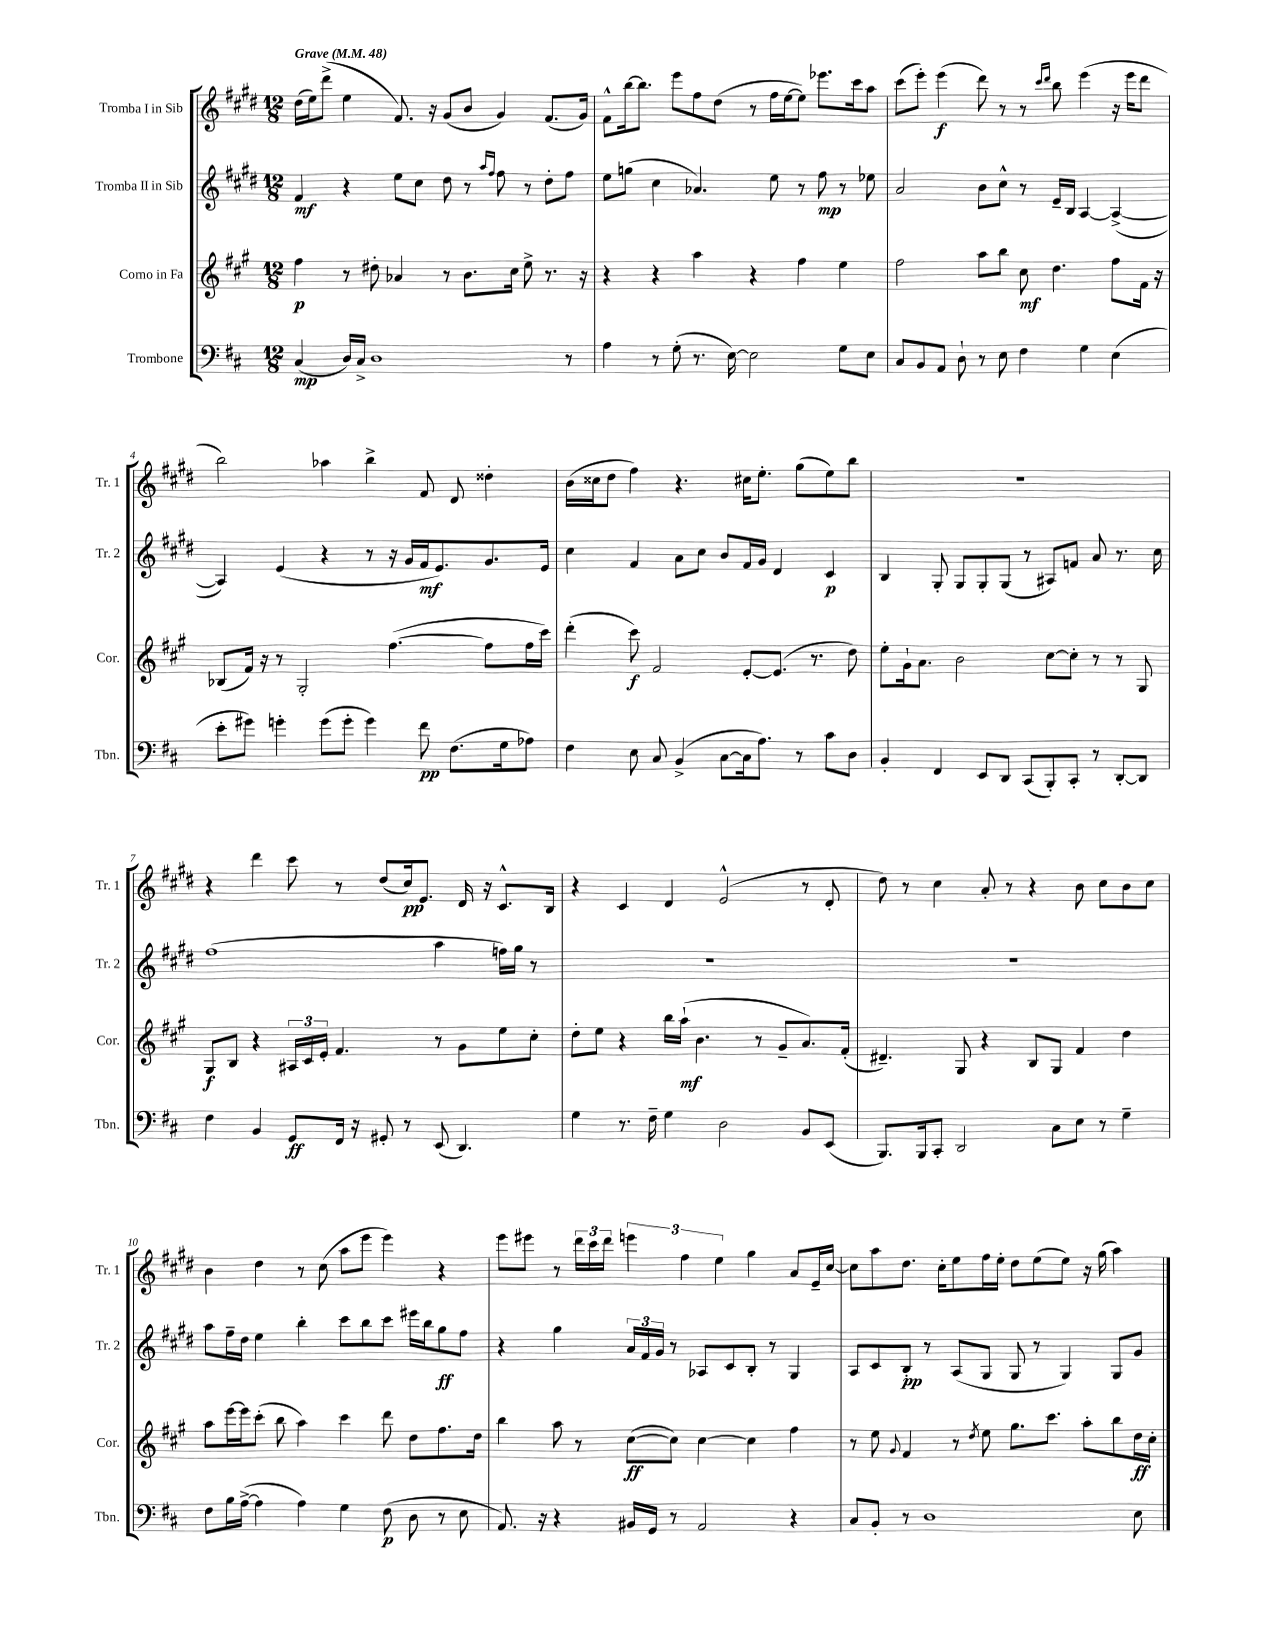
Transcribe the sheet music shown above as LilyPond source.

<<
\new StaffGroup <<
\new Staff = "s0" \with { instrumentName = "Tromba I in Sib" shortInstrumentName = "Tr. 1" } {
    \clef treble \key e \major \numericTimeSignature \time 12/8 \tempo "Grave" 4 = 48
    dis''16( e''16) dis'''8->( e''4 fis'8.) r16 gis'8( b'8 gis'4) fis'8.( gis'16) |
    fis'8-^ b''16~ b''8. e'''8 fis''8 dis''8( r8 fis''16 e''16~ e''8) ees'''8. cis'''16 a''8 |
    cis'''8( e'''8-.) e'''4\f( dis'''8) r8 r8 \grace { cis'''16 dis'''16 } b''8 e'''4( r16 e'''16 dis'''8 |
    b''2) aes''4 b''4-> fis'8 dis'8 disis''4-. |
    b'16( cisis''16 dis''8 fis''4) r4. cis''16 e''8.-. gis''8( e''8) b''8 |
    R1. |
    r4 dis'''4 cis'''8 r8 dis''8( cis''16\pp) e'8. dis'16 r16 cis'8.-^ b16 |
    r4 cis'4 dis'4 e'2-^( r8 dis'8-. |
    dis''8) r8 cis''4 a'8-. r8 r4 b'8 cis''8 b'8 cis''8 |
    b'4 dis''4 r8 cis''8( a''8 e'''8 e'''4) r4 |
    e'''8 eis'''8 r8 \tuplet 3/2 { dis'''16 cis'''16 dis'''16 } \tuplet 3/2 { e'''4 fis''4 e''4 } gis''4 a'8 e'16-- cis''16~ |
    cis''8 a''8 dis''8. cis''16-. e''8 fis''16 e''16-. dis''8 e''8( e''8) r16 gis''16( a''4) \bar "|." |
}
\new Staff = "s1" \with { instrumentName = "Tromba II in Sib" shortInstrumentName = "Tr. 2" } {
    \clef treble \key e \major \numericTimeSignature \time 12/8
    fis'4\mf r4 e''8 cis''8 dis''8 r8 \grace { a''16 fis''16 } fis''8 r8 dis''8-. fis''8 |
    e''8 g''8( cis''4 aes'4.) e''8 r8 fis''8\mp r8 ees''8 |
    a'2 b'8 cis''8-^ r8 e'16-- b16 a4~ a4~->( |
    a4) e'4( r4 r8 r16 gis'16 fis'16\mf e'8.) gis'8. e'16 |
    cis''4 fis'4 a'8 cis''8 b'8 fis'16 gis'16 dis'4 cis'4\p |
    b4 gis8-. gis8 gis8-. gis8( r8 ais8) f'8 a'8 r8. cis''16 |
    fis''1( a''4 f''16) gis''16 r8 |
    R1. |
    R1. |
    a''8 fis''16-- dis''16 e''4 b''4-. cis'''8 b''8 cis'''8 eis'''16 b''16 gis''8\ff fis''8 |
    r4 gis''4 \tuplet 3/2 { a'16 fis'16 gis'16 } r8 aes8 cis'8 b8-. r8 gis4 |
    a8 cis'8 b8-.\pp r8 a8( gis8 gis8 r8 gis4) gis8 gis'8 \bar "|." |
}
\new Staff = "s2" \with { instrumentName = "Corno in Fa" shortInstrumentName = "Cor." } {
    \clef treble \key a \major \numericTimeSignature \time 12/8
    fis''4\p r8 dis''8-. aes'4 r8 b'8. cis''16 e''8-> r8. r16 |
    r4 r4 a''4 r4 fis''4 e''4 |
    fis''2 a''8 b''8 cis''8\mf d''4. fis''8 fis'16 r16 |
    bes8( fis'16) r16 r8 gis2-. fis''4.~( fis''8 fis''16 cis'''16) |
    d'''4-.( cis'''8\f) fis'2 e'8~-. e'8.( r8. d''8) |
    e''8-. gis'16-! a'8. b'2 cis''8~ cis''8-. r8 r8 gis8 |
    gis8\f b8 r4 \tuplet 3/2 { ais16 cis'16 e'16-. } fis'4. r8 gis'8 e''8 cis''8-. |
    d''8-. e''8 r4 b''16 a''16-!\mf( b'4. r8 gis'8-- a'8.) fis'16-.( |
    dis'4.--) gis8 r4 b8 gis8 fis'4 d''4 |
    a''8 e'''16~ e'''16 cis'''8-.( b''8 a''4) cis'''4 d'''8 d''8 fis''8. d''16 |
    b''4 a''8 r8 cis''8~\ff( cis''8) cis''4~ cis''4 fis''4 |
    r8 e''8 \appoggiatura { gis'8 } fis'4 r8 \acciaccatura { d''8 } e''8 gis''8. cis'''8. a''8-. b''8 d''16\ff cis''16-. \bar "|." |
}
\new Staff = "s3" \with { instrumentName = "Trombone" shortInstrumentName = "Tbn." } {
    \clef bass \key d \major \numericTimeSignature \time 12/8
    cis4\mp( d16) cis16-> d1 r8 |
    a4 r8 g8-.( r8. e16~) e2 g8 e8 |
    cis8 b,8 a,8 d8-! r8 e8 fis4 g4 e4( |
    e'8-. gis'8) g'4-. g'8( g'8-. g'4) fis'8\pp fis8.( g16 aes8) |
    fis4 e8 cis8 b,4->( cis8~ cis16 a8.) r8 cis'8 d8 |
    b,4-. fis,4 e,8 d,8 cis,8( b,,8-.) cis,8-. r8 d,8~-. d,8 |
    fis4 b,4 g,8\ff fis,16 r16 gis,8-. r8 e,8( d,4.) |
    g4 r8. fis16-- g4 d2 b,8 e,8( |
    b,,8.) b,,16 cis,8-. d,2 cis8 e8 r8 g4-- |
    fis8 b16 a16~->( a4 a4) g4 fis8\p( d8 r8 e8 |
    a,8.) r16 r4 bis,16 g,16 r8 a,2 r4 |
    cis8 b,8-. r8 d1 e8 \bar "|." |
}
>>
>>
